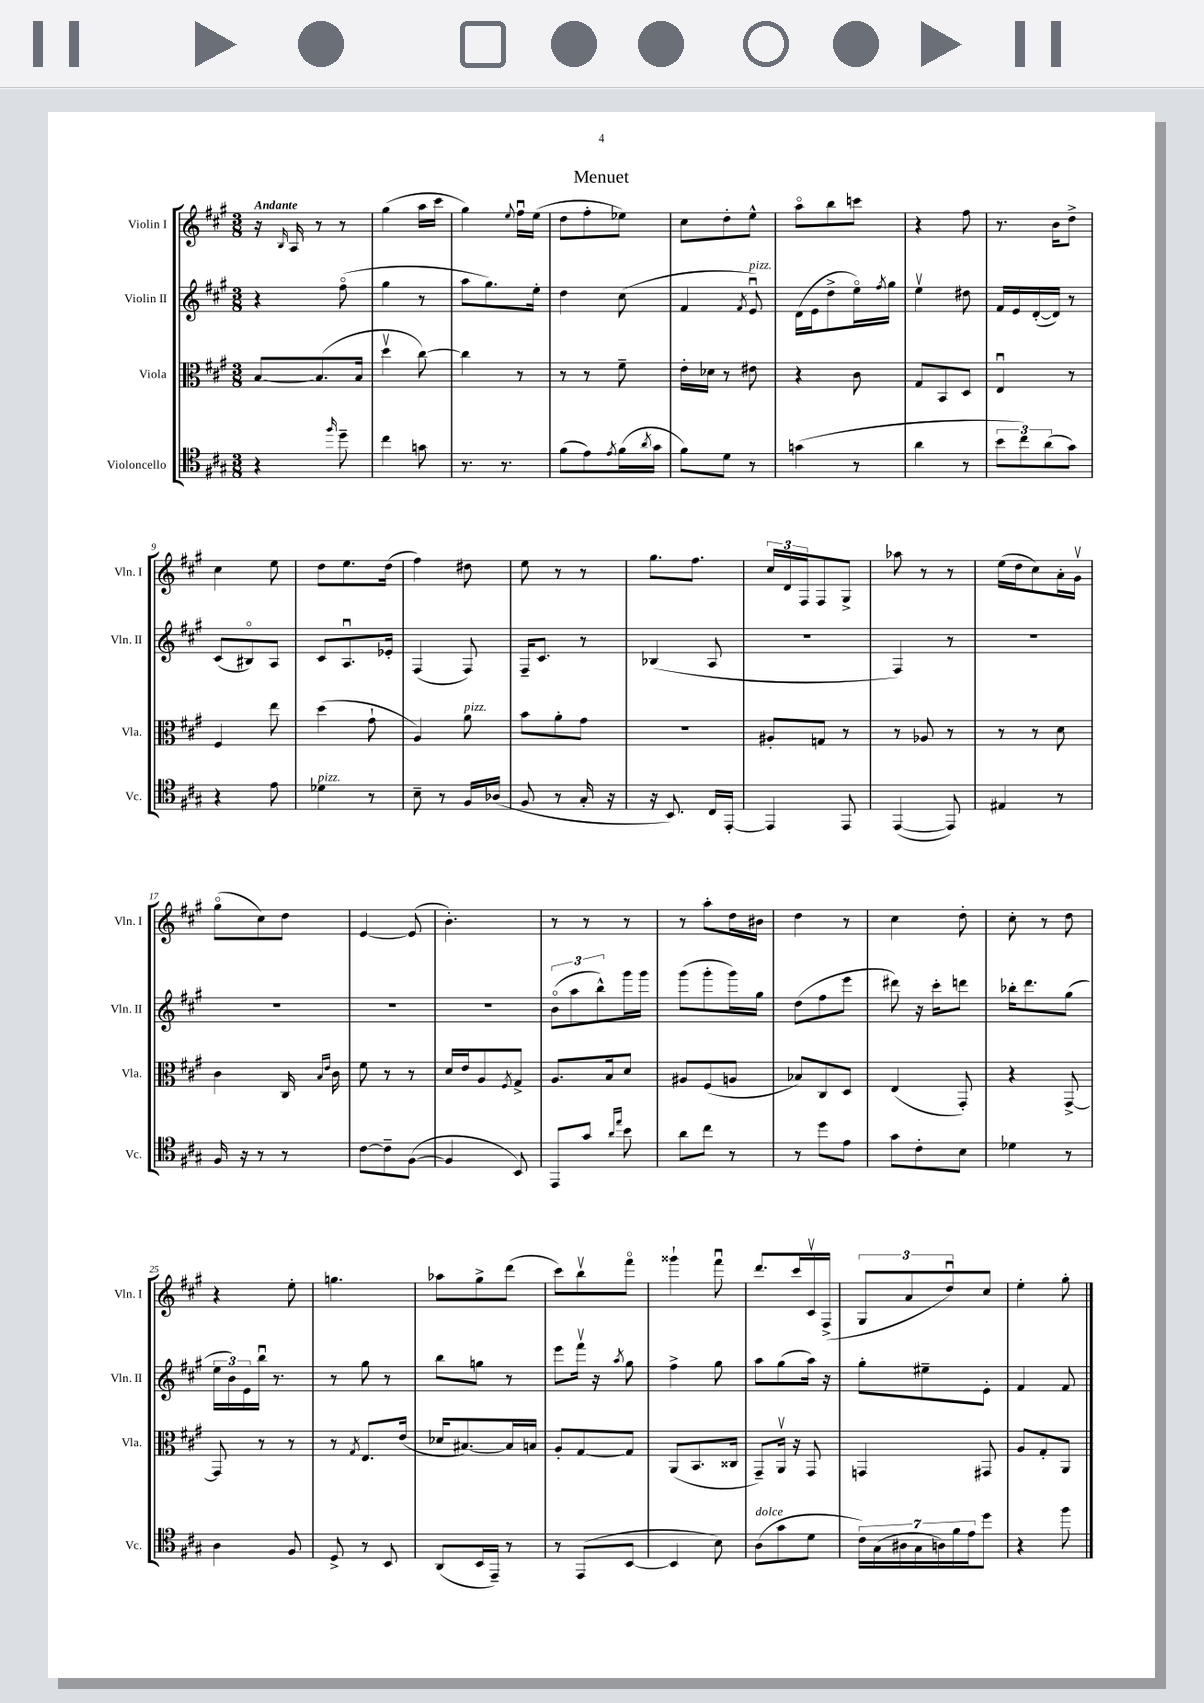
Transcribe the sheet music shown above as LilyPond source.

\header { title = "Menuet" }
<<
\new StaffGroup <<
\new Staff = "s0" \with { instrumentName = "Violin I" shortInstrumentName = "Vln. I" } {
    \clef treble \key a \major \numericTimeSignature \time 3/8 \tempo "Andante"
    r16 \grace { b16 } a16 r8 r8 |
    gis''4( a''16 cis'''16 |
    gis''4) \appoggiatura { e''8 } fis''16\downbow e''16( |
    d''8 fis''8-. ees''8) |
    cis''8 d''8-. e''8-^ |
    a''8\flageolet b''8 c'''8 |
    r4 fis''8 |
    r8. b'16 d''8-> |
    cis''4 e''8 |
    d''8 e''8. d''16( |
    fis''4) dis''8 |
    e''8 r8 r8 |
    gis''8. fis''8. |
    \tuplet 3/2 { cis''16 d'16 fis16 } fis8 gis8-> |
    aes''8 r8 r8 |
    e''16( d''16 cis''8) a'16-. gis'16\upbow |
    gis''8\flageolet( cis''8) d''8 |
    e'4~ e'8( |
    b'4.-.) |
    r8 r8 r8 |
    r8 a''8-. d''16 bis'16 |
    d''4 r8 |
    cis''4 d''8-. |
    cis''8-. r8 d''8 |
    r4 e''8-. |
    g''4. |
    aes''8 gis''8-> d'''8( |
    cis'''8) b''8\upbow fis'''8\flageolet |
    gisis'''4-! fis'''8\downbow |
    d'''8. cis'''16 cis'16\upbow fis16->( |
    \tuplet 3/2 { gis8 a'8 d''8\downbow) } cis''8 |
    e''4-. gis''8-. \bar "|." |
}
\new Staff = "s1" \with { instrumentName = "Violin II" shortInstrumentName = "Vln. II" } {
    \clef treble \key a \major \numericTimeSignature \time 3/8
    r4 fis''8\flageolet( |
    gis''4 r8 |
    a''8 gis''8.) e''16-. |
    d''4 cis''8( |
    fis'4 \acciaccatura { fis'8 } e'8\downbow^\markup { \italic "pizz." }) |
    d'16( e'16 d''8-> e''16\flageolet) \acciaccatura { fis''8 } gis''16 |
    e''4\upbow dis''8 |
    fis'16 e'16 d'16~-.( d'16) r8 |
    cis'8( bis8\flageolet) a8 |
    cis'8 a8.\downbow ees'16-. |
    fis4( fis8) |
    fis16-- cis'8. r8 |
    bes4( a8 |
    r4. |
    fis4) r8 |
    R4. |
    R4. |
    R4. |
    R4. |
    \tuplet 3/2 { b'8\flageolet( a''8 b''8-^) } gis'''16 gis'''16 |
    gis'''8( gis'''8-. gis'''16) gis''16 |
    d''8( fis''8 e'''8 |
    dis'''8) r16 cis'''16-. d'''8 |
    bes''16-. d'''8. gis''8( |
    \tuplet 3/2 { e''16 b'16) e'16 } b''16\downbow r8. |
    r8 gis''8 r8 |
    b''8 g''8 r8 |
    e'''8 fis'''16\upbow r16 \acciaccatura { a''8 } gis''8 |
    fis''4-> gis''8 |
    a''8 gis''8( a''16) r16 |
    gis''8-. eis''8-- e'8-. |
    fis'4 fis'8 \bar "|." |
}
\new Staff = "s2" \with { instrumentName = "Viola" shortInstrumentName = "Vla." } {
    \clef alto \key a \major \numericTimeSignature \time 3/8
    b8~ b8.( b16 |
    d''4\upbow cis''8~) |
    cis''4 r8 |
    r8 r8 fis'8-- |
    e'16-. des'16 r8 eis'8 |
    r4 cis'8 |
    gis8 b,8 d8 |
    e4\downbow r8 |
    fis4 e''8 |
    d''4( gis'8-! |
    a4) a'8^\markup { \italic "pizz." } |
    b'8 a'8-. gis'8 |
    R4. |
    ais8-. g8 r8 |
    r8 aes8 r8 |
    r8 r8 d'8 |
    cis'4 cis16 \grace { b16 e'16 } cis'16 |
    fis'8 r8 r8 |
    d'16 e'16 a8 \acciaccatura { fis8 } gis8-> |
    a8. b16 d'8 |
    ais8 fis8( a8 |
    bes8) cis8 d8 |
    e4( gis,8-.) |
    r4 gis,8~-> |
    gis,8 r8 r8 |
    r8 \acciaccatura { gis8 } e8. e'16( |
    des'16 bis8.~) bis16 b16 |
    a8-. gis8~ gis8 |
    a,8( b,8. cisis16 |
    gis,8--) a,16\upbow r16 gis,8 |
    g,4 gis,8 |
    a8 gis8-. a,8 \bar "|." |
}
\new Staff = "s3" \with { instrumentName = "Violoncello" shortInstrumentName = "Vc." } {
    \clef tenor \key a \major \numericTimeSignature \time 3/8
    r4 \grace { fis''16 } d''8-- |
    cis''4 g'8 |
    r8. r8. |
    fis'8( e'8) \acciaccatura { e'8 } fis'16( \acciaccatura { a'8 } gis'16 |
    fis'8) d'8 r8 |
    g'4( r8 |
    a'4 r8 |
    \tuplet 3/2 { b'8 cis''8) a'8( } gis'8) |
    r4 e'8 |
    des'4^\markup { \italic "pizz." } r8 |
    b8-- r8 fis16 aes16( |
    fis8 r8 gis16-. r16 |
    r16 b,8.) cis16 e,16~-. |
    e,4 e,8 |
    e,4~( e,8) |
    eis4 r8 |
    fis16 r16 r8 r8 |
    cis'8~ cis'8-- fis8~( |
    fis4 b,8) |
    e,8 gis'8 \grace { a'16 e''16 } b'8 |
    a'8 cis''8 r8 |
    r8 d''8 e'8 |
    gis'8 cis'8-. b8 |
    des'4 r8 |
    a4 fis8 |
    d8-> r8 b,8 |
    a,8( b,16 e,16--) r8 |
    r8 e,8( b,8~ |
    b,4 b8) |
    a8^\markup { \italic "dolce" }( gis'8 d'8 |
    \tuplet 7/4 { cis'16) gis16( ais16 gis16 a16) fis'16 e'16 } d''8 |
    r4 fis''8 \bar "|." |
}
>>
>>
